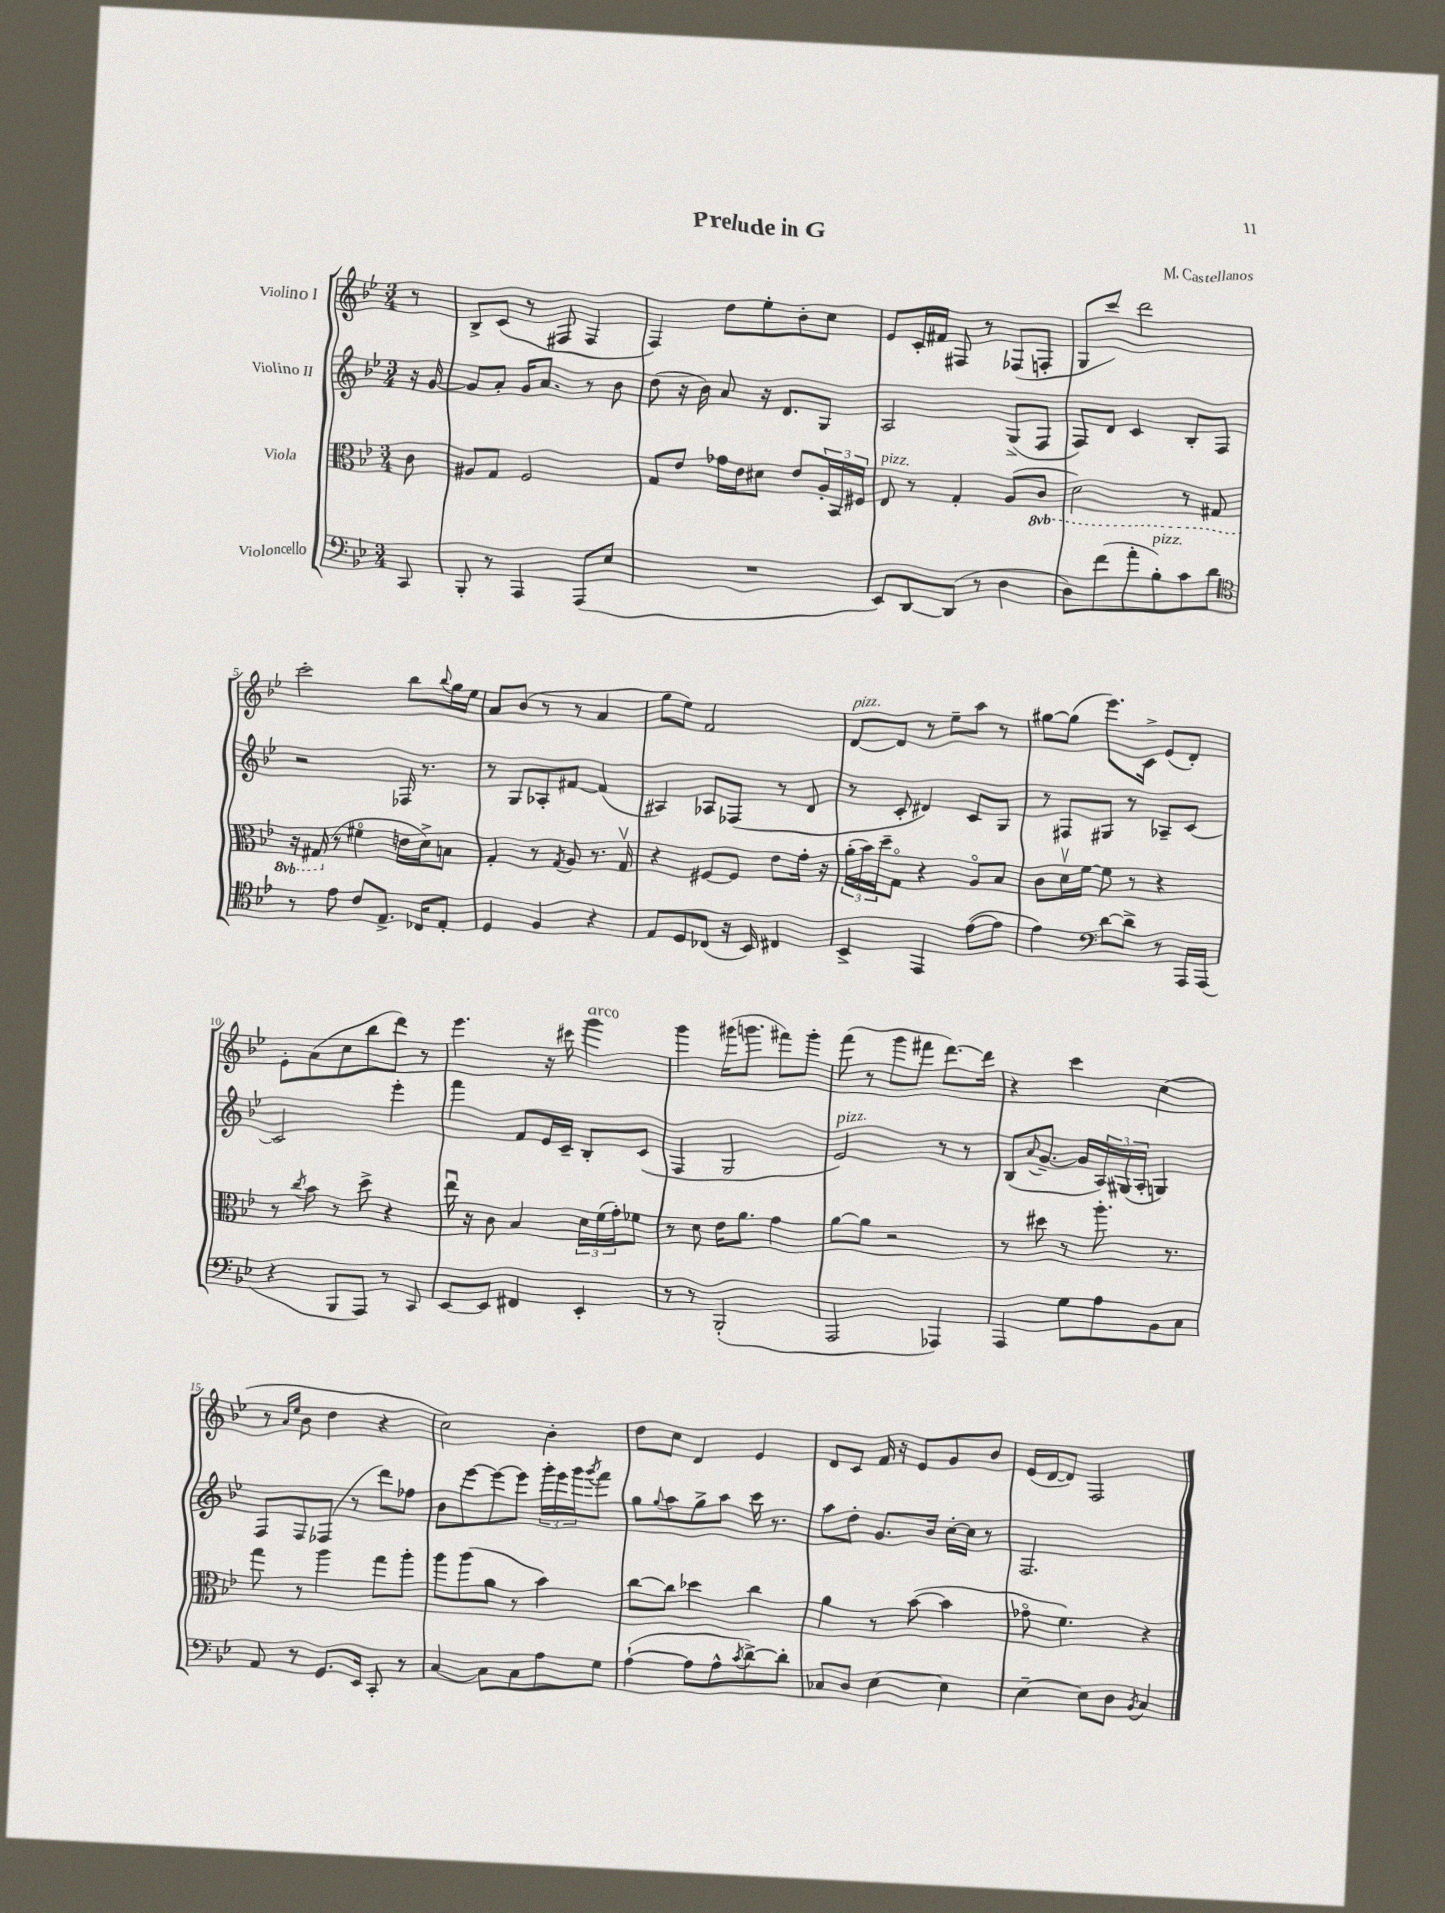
\header { title = "Prelude in G" composer = "M. Castellanos" }
<<
\new StaffGroup <<
\new Staff = "s0" \with { instrumentName = "Violino I" } {
    \clef treble \key bes \major \numericTimeSignature \time 3/4 \partial 8
    r8 |
    bes8-> c'8( r8 fis8 fis4 |
    f4) d''8 ees''8-. bes'8-. c''8 |
    ees'8 c'16-. fis'16 fis8 r8 fes8( f8-. |
    g8 c'''8) d'''2 |
    c'''2-. bes''8 \appoggiatura { bes''8 } g''16 ees''16 |
    a'8 bes'8( r8 r8 a'4 |
    g''8 ees''8) f'2 |
    d'8~^\markup { \italic "pizz." } d'8 r8 ees''8-- a''8 r8 |
    gis''8~ gis''8( ees'''8.) c'16-> ees'8( d'8-.) |
    ees'8-. a'8( c''8 bes''8 d'''8) r8 |
    ees'''4. r16 cis'''16 g'''4^\markup { \italic "arco" } |
    g'''4 gis'''16( g'''8. fis'''8) g'''8-. |
    f'''8( r8 g'''8 fis'''8 d'''8.~) d'''16 |
    r4 c'''4 c''4( |
    r8 \grace { a'16 ees''16 } bes'8 d''4 r4 |
    c''2) bes'4-. |
    d''8 c''8 d'4 ees'4 |
    d'8 c'8 f'16 r16 ees'8 g'8 bes'8 |
    ees'16( d'16~ d'8) f2 \bar "|." |
}
\new Staff = "s1" \with { instrumentName = "Violino II" } {
    \clef treble \key bes \major \numericTimeSignature \time 3/4 \partial 8
    r16 g'16~ |
    g'8 a'8-. g'16 a'8. r8 bes'8 |
    d''8( r16 bes'16) a'8 r16 d'8. g8 |
    a2 g8->( f8 |
    f8) d'8 c'4 bes8-. f8 |
    r2 fes16 r8. |
    r8 g8 aes8-. fis'8~ fis'4( |
    ais4) aes8 fes8( r8 d'8 |
    r8 c'8-. dis'4) c'8 g8 |
    r8 fis8 gis8 r8 aes8-- c'8~ |
    c'2 ees'''4-. |
    f'''4 f'8 ees'16 c'16-- bes8-. c'8( |
    f4 g2 |
    ees'2^\markup { \italic "pizz." }) r8 r8 |
    bes8( \appoggiatura { a'8 } g'8.~-- g'16 \tuplet 3/2 { a16) gis16( a16-. } g4) |
    f8 f8 fes8( r8 d'''8) fes''8 |
    bes'8 ees'''8~ ees'''8~ ees'''8 \tuplet 3/2 { g'''16-. ees'''16 g'''16 } \acciaccatura { g'''8 } f'''8 |
    g''8 \appoggiatura { g''8 } a''8 g''8-> a''8 c'''16 r8. |
    a''8 d''8-. g'8. bes'16 c''16~-. c''16 r8 |
    f2. \bar "|." |
}
\new Staff = "s2" \with { instrumentName = "Viola" } {
    \clef alto \key bes \major \numericTimeSignature \time 3/4 \set Staff.ottavationMarkups = #ottavation-simple-ordinals \partial 8
    c'8 |
    ais8 g8 f2 |
    g8 ees'8 ges'16 ees'16 dis'8 ees'8 \tuplet 3/2 { a16-. bes,16 fis16 } |
    ees8^\markup { \italic "pizz." } r8 g4-. a8( \ottava #-1 c8 |
    d2) r8 gis,8 |
    r16 gis,16( \ottava #0 r8 fis'4\flageolet e'16 d'16->) b8 |
    g4-. r8 \acciaccatura { g8 } a8 r8. g16\upbow |
    r4 fis8~ fis8 ees'8 g'16-. r16 |
    \tuplet 3/2 { a'16-.( bes'16) d''16-- } g8\flageolet r4 a8\flageolet bes8 |
    c'8 d'16\upbow f'16~ f'8 r8 r4 |
    r8 \acciaccatura { c''8 } bes'8 r8 d''8-> r4 |
    ees''16\downbow r16 c'8 bes4 \tuplet 3/2 { d'16 f'16( g'16-.) } fes'8 |
    r8 d'8 ees'16 a'8. g'4 |
    a'8~ a'8 r2 |
    r8 dis''8 r8 a''8.-. r8. |
    g''8 r8 a''4 g''8 a''8-. |
    a''8 a''8( a'8 r8 bes'4) |
    c''8~ c''8 des''4 c''4 |
    a'4 r8 bes'8~( bes'4 |
    ges'8\flageolet f'4.) r4 \bar "|." |
}
\new Staff = "s3" \with { instrumentName = "Violoncello" } {
    \clef bass \key bes \major \numericTimeSignature \time 3/4 \partial 8
    c,8 |
    bes,,8-. r8 a,,4 a,,8( ees8 |
    R2. |
    ees,8) d,8~ d,8( r8 d4 |
    d8) f'8( a'8-. bes8-.^\markup { \italic "pizz." }) c'8 d'8 |
    \clef tenor r8 ees'8 c'8 ees8.-> ces16 ees8-. |
    d4 f4 r4 |
    ees8 d8 ces8( r16 bes,16) cis4 |
    bes,4-> ees,4 ees'8~( ees'8 |
    ees'4) \clef bass d'8~ d'8-> r8 a,,16 a,,16( |
    r4 bes,,8 a,,8) r8 c,8 |
    ees,8~ ees,8 fis,4 ees,4-. |
    r8 r8 bes,,2-.( |
    a,,2 aes,,4) |
    a,,4 g8 a8 bes,8 c8 |
    a,8 r8 g,8. ees,16 c,8-. r8 |
    c4~ c8 c8 a8 g8 |
    a4~-!( a8 a8-^ \acciaccatura { c'8 } d'8~->) d'8-. |
    ces8 d8 ees4~ ees4 |
    ees4~-- ees8 d8 \acciaccatura { bes,8 } c4 \bar "|." |
}
>>
>>
